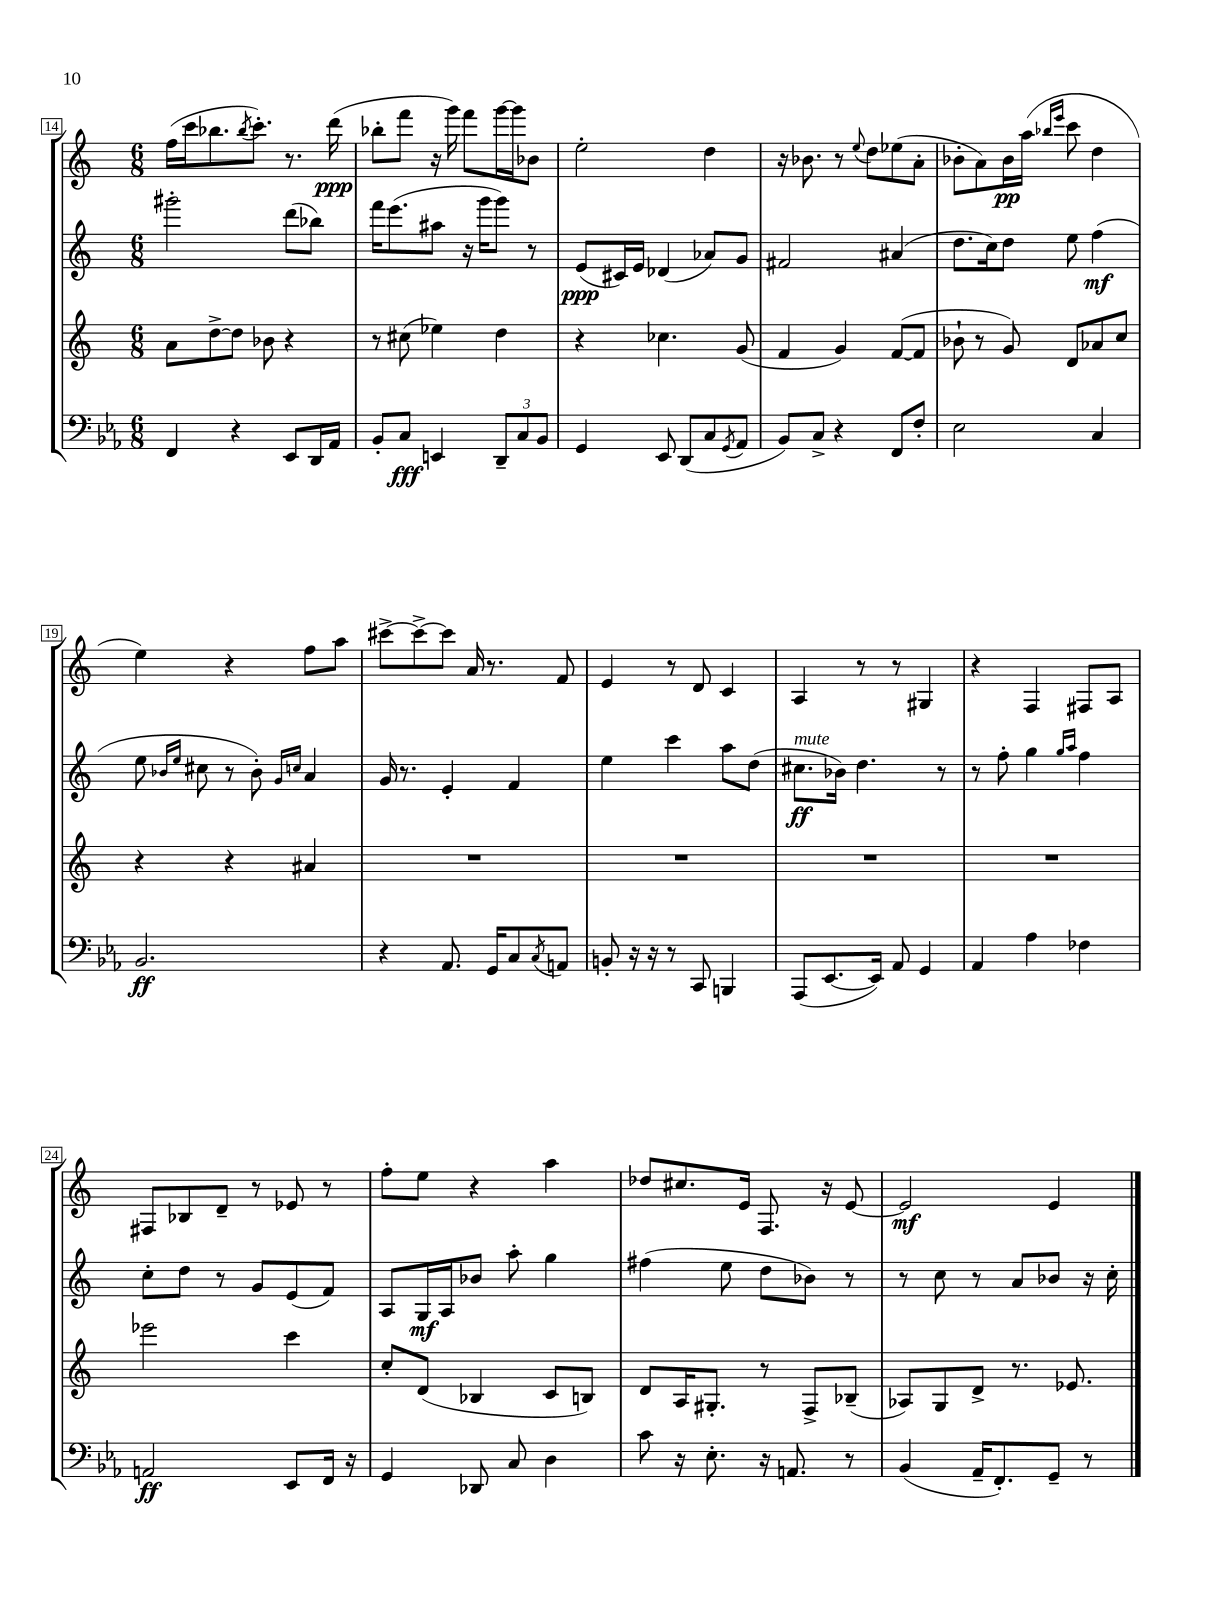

**kern	**kern	**kern	**kern
*staff4	*staff3	*staff2	*staff1
*clefF4	*clefG2	*clefG2	*clefG2
*k[b-e-a-]	*k[]	*k[]	*k[]
*M6/8	*M6/8	*M6/8	*M6/8
4FF	8a	2ggg#'	(16ff
.	.	.	16ccc
.	[8dd^	.	8.bb-
4r	8dd]	.	.
.	.	.	8qbb-
.	.	.	8.ccc')
.	8b-	.	.
8EE-	4r	(8ddd	8.r
16DD	.	8bb-)	.
16AA-	.	.	(16ddd
=	=	=	=
8BB-'	8r	16fff	8bb-'
.	.	(8.eee	.
8C	(8cc#	.	8fff
4EE	4ee-)	8aa#	16r
.	.	.	16ggg)
.	.	16r	8fff
.	.	16ggg	.
12DD~	4dd	8ggg)	[16ggg
.	.	.	16ggg]
12C	.	.	.
.	.	8r	8b-
12BB-	.	.	.
=	=	=	=
4GG	4r	(8e	2ee'
.	.	16c#)	.
.	.	16e	.
8EE-	4.cc-	(4d-	.
(8DD	.	.	.
8C	.	8a-)	4dd
8qGG	.	.	.
8AA-	(8g	8g	.
=	=	=	=
8BB-)	4f	2f#	16r
.	.	.	8.b-
8C^	.	.	.
4r	4g)	.	8r
.	.	.	8qqee
.	.	.	8dd
8FF	([8f	(4a#	(8ee-
8F'	8f]	.	8a'
=	=	=	=
2E-	8b-`	8.dd	8b-'
.	8r	.	8a)
.	.	16cc)	.
.	8g)	8dd	16b-
.	.	.	(16aa
.	.	.	16qqbb-
.	.	.	16qqeee
.	8d	8ee	8ccc
4C	8a-	(4ff	4dd
.	8cc	.	.
=	=	=	=
2.BB-	4r	8ee	4ee)
.	.	16qqb-	.
.	.	16qqee	.
.	.	8cc#	.
.	4r	8r	4r
.	.	8b-')	.
.	.	16qqg	.
.	.	16qqcc	.
.	4a#	4a	8ff
.	.	.	8aa
=	=	=	=
4r	2.r	16g	[8ccc#^
.	.	8.r	.
.	.	.	8ccc#^_
8.AA-	.	4e'	8ccc#]
.	.	.	16a
16GG	.	.	8.r
8C	.	4f	.
8qC	.	.	.
8AA	.	.	8f
=	=	=	=
8BB'	2.r	4ee	4e
16r	.	.	.
16r	.	.	.
8r	.	4ccc	8r
8CC	.	.	8d
4BBB	.	8aa	4c
.	.	(8dd	.
=	=	=	=
(8AAA-	2.r	8.cc#	4A
[8.EE-	.	.	.
.	.	16b-)	.
.	.	4.dd	8r
16EE-])	.	.	.
8AA-	.	.	8r
4GG	.	.	4G#
.	.	8r	.
=	=	=	=
4AA-	2.r	8r	4r
.	.	8ff'	.
4A-	.	4gg	4F
.	.	16qqgg	.
.	.	16qqaa	.
4F-	.	4ff	8F#
.	.	.	8A
=	=	=	=
2AA	2eee-	8cc'	8F#
.	.	8dd	8B-
.	.	8r	8d~
.	.	8g	8r
8EE-	4ccc	(8e	8e-
16FF	.	8f)	8r
16r	.	.	.
=	=	=	=
4GG	8cc'	8A	8ff'
.	(8d	16G	8ee
.	.	16A	.
8DD-	4B-	8b-	4r
8C	.	8aa'	.
4D	8c	4gg	4aa
.	8B)	.	.
=	=	=	=
8c	8d	(4ff#	8dd-
16r	16A	.	8.cc#
8.E-'	8.G#'	.	.
.	.	8ee	.
.	.	.	16e
16r	8r	8dd	8.F
8.AA	.	.	.
.	8F^	8b-)	.
.	.	.	16r
8r	(8B-~	8r	[8e
=	=	=	=
(4BB-	8A-)	8r	2e]
.	8G	8cc	.
16AA-~	8d^	8r	.
8.FF')	.	.	.
.	8.r	8a	.
8GG~	.	8b-	4e
.	8.e-	.	.
8r	.	16r	.
.	.	16cc'	.
==	==	==	==
*-	*-	*-	*-
